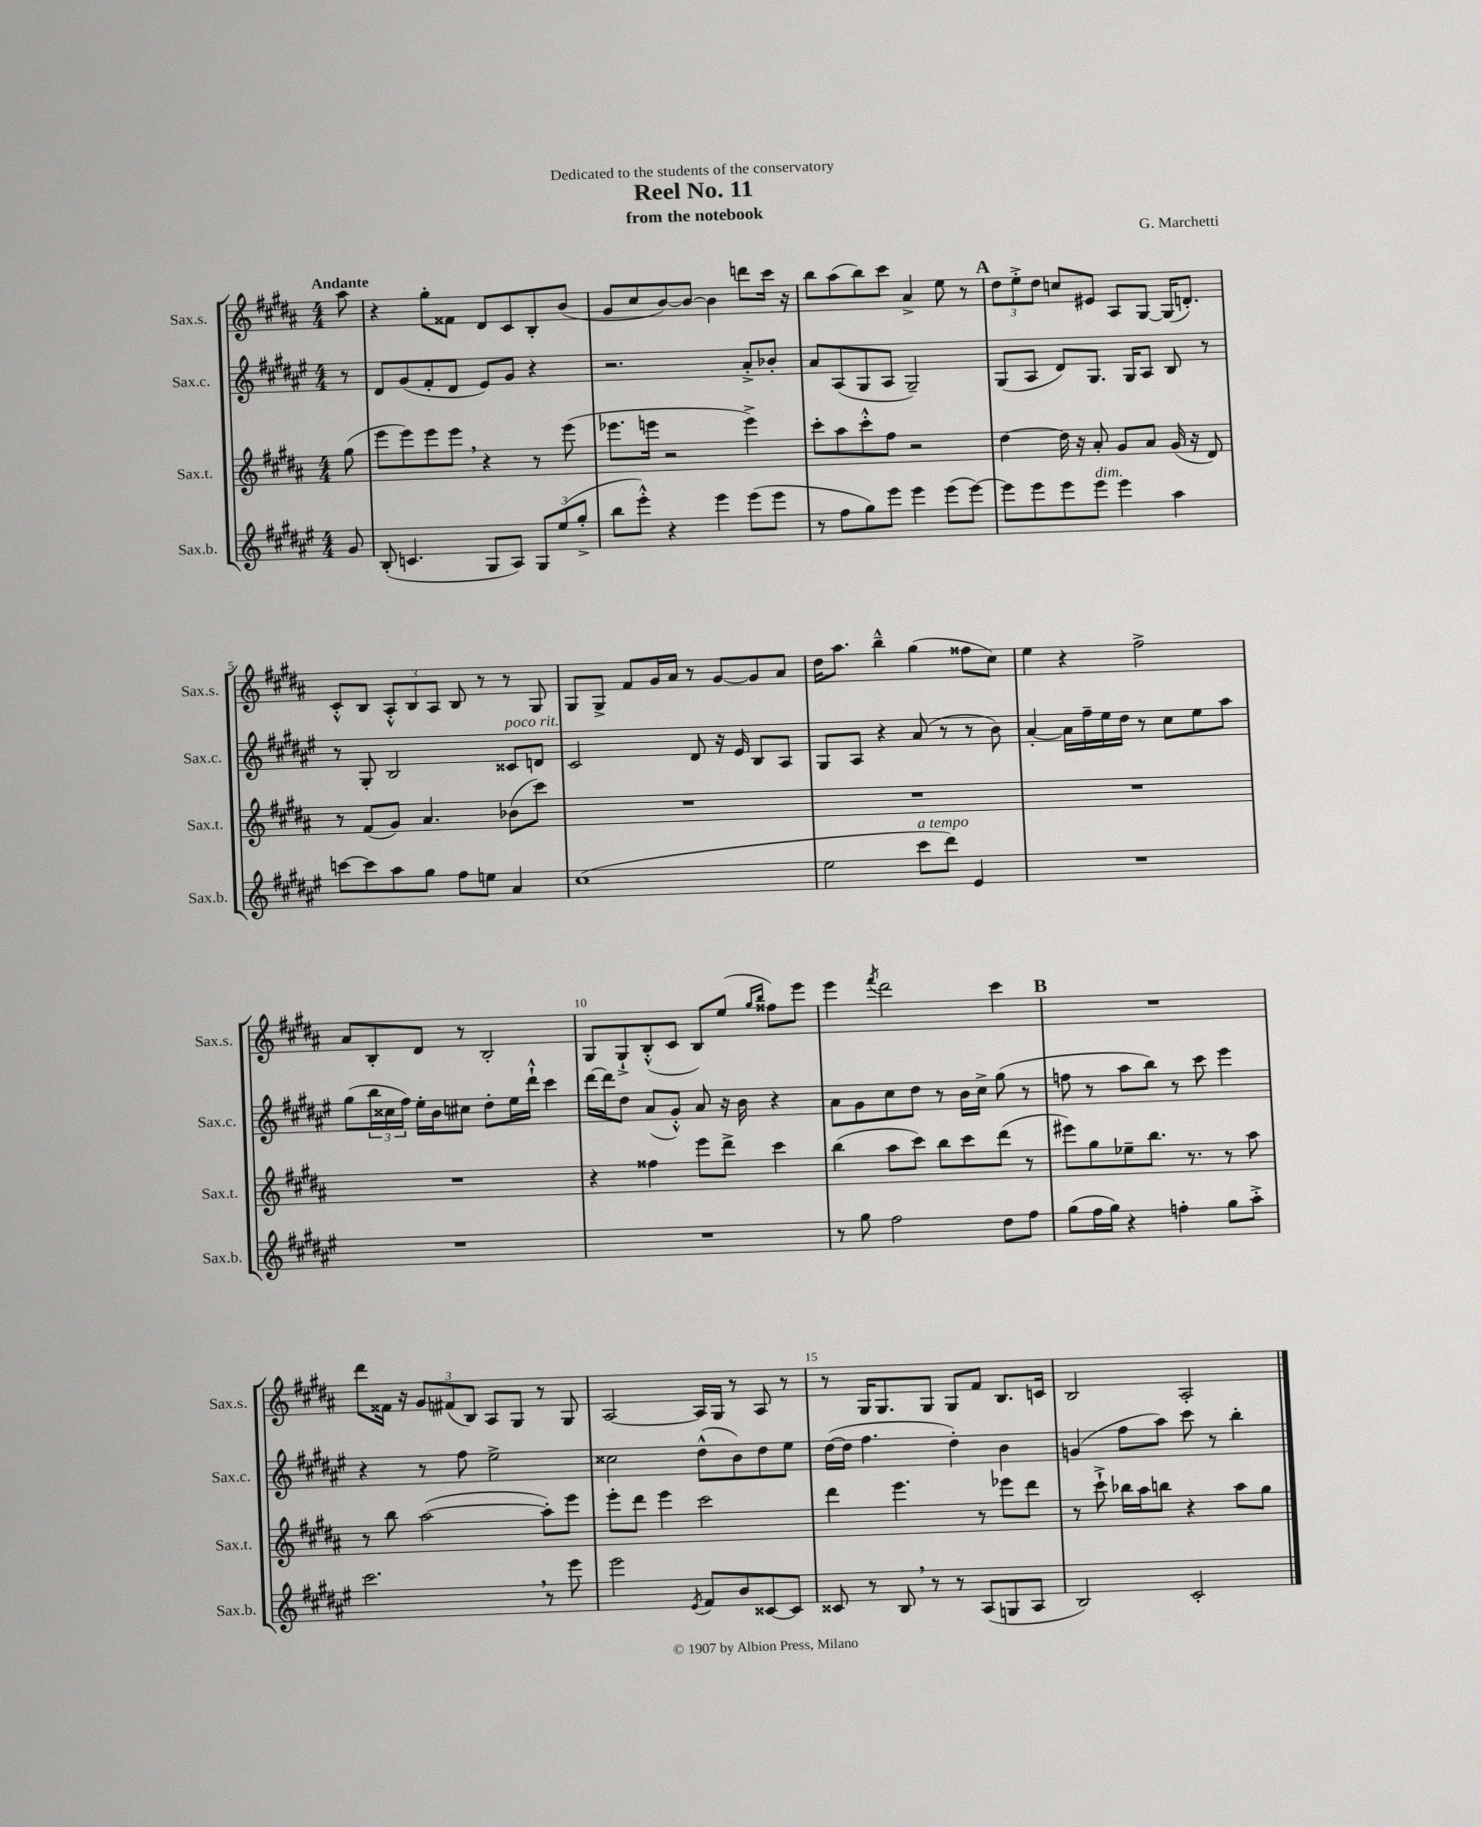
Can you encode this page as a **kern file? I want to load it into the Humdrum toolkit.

**kern	**kern	**kern	**kern
*staff4	*staff3	*staff2	*staff1
*clefG2	*clefG2	*clefG2	*clefG2
*k[f#c#g#d#a#e#]	*k[f#c#g#d#a#]	*k[f#c#g#d#a#e#]	*k[f#c#g#d#a#]
*M4/4	*M4/4	*M4/4	*M4/4
8g#/	(8gg#\	8r	8aa#\
=	=	=	=
(8B'/	8eee\L	8d#/L	4r
4.c/	8eee\)	(8g#/	.
.	8eee\	8f#'/	8gg#'\L
.	8eee\J	8d#/J	8f##\J
8G#/L	4r	8e#/L)	8d#/L
8A#/J)	.	8g#/J	8c#/
12G#/L	8r	4r	8B'/
(12ee#/	.	.	.
.	(8eee\	.	(8b/J
12gg#'^/J	.	.	.
=	=	=	=
8bb\L	8.eee-\L	2.r	8g#/L
8eee#'^^\J)	.	.	8cc#/
.	16eee\Jk	.	.
4r	2r	.	[8b/)
.	.	.	8b/_J
4eee#\	.	.	4b\]
(8eee#\L	4eee^\)	8a#'^/L	8ddd\L
8eee#\J	.	8b-'/J	16ccc#\Jk
.	.	.	16r
=	=	=	=
8r	8ccc#'\L	8a#/L	8bb\L
8ff#\L	8aa#\	(8A#/	(8aa#\
8gg#\)	8ccc#'^^\	8G#/	8bb\)
8eee#\J	8ff#\J	8A#/J	8ccc#\J
4eee#\	2r	2G#~/)	4a#^/
(8eee#\L	.	.	8ee\
[8eee#\J)	.	.	8r
=	=	=	=
8eee#\]L	[4dd#\	(8G#/L	12dd#\L
.	.	.	12ee'^\
8eee#\	.	8A#/J	.
.	.	.	12dd#\J
8eee#\	16dd#\]	8d#/L)	8cc/L
.	16r	.	.
8eee#\J	8a#'/	8.G#/J	8e#/J
4eee#\	8g#/L	.	8A#/L
.	.	16G#/LK	.
.	8a#/J	8A#/J	[8G#/J
4aa#\	(16g#/	8B/	(16G#/]LK
.	16r	.	8.d'/J)
.	8d#/)	8r	.
=	=	=	=
[8ccc\L	8r	8r	8c#'^^/L
8ccc\]	(8f#/L	8G#'/	8B/J
8aa#\	8g#/J)	2B/	12A#'^^/L
.	.	.	12B/
8gg#\J	4.a#/	.	.
.	.	.	12A#/J
8ff#\L	.	.	8B/
8ee\J	.	.	8r
4a#/	(8b-\L	8c##/L	8r
.	8ccc#\J)	8d/J	8G#/
=	=	=	=
(1cc#	1r	2c#/	8G#/L
.	.	.	8G#^/J
.	.	.	8f#/L
.	.	.	16g#/L
.	.	.	16a#/JJ
.	.	8d#/	8r
.	.	16r	[8g#/L
.	.	16e#/	.
.	.	8B/L	8g#/]
.	.	8A#/J	8a#/J
=	=	=	=
2ee#\	1r	8G#/L	16dd#\LK
.	.	.	8.aa#\J
.	.	8A#/J	.
.	.	4r	4bb~^^\
8ccc#\L	.	(8a#/	(4gg#\
8ddd#\J)	.	8r	.
4e#/	.	8r	8ff##\L
.	.	8b\)	8cc#\J)
=	=	=	=
1r	1r	[4a#'/	4ee\
.	.	16a#\]LL	4r
.	.	16ff#~\	.
.	.	16ee#\	.
.	.	16dd#\JJ	.
.	.	8r	2ff#^\
.	.	8cc#\L	.
.	.	8ee#\	.
.	.	8aa#\J	.
=	=	=	=
1r	1r	(8gg#\L	8a#/L
.	.	24bb\L	8B'/
.	.	24cc##\	.
.	.	24ff#\JJ)	.
.	.	16ee#'\LL	8d#/J
.	.	16b\J	.
.	.	8cc#\J	8r
.	.	8dd#'\L	2B'/
.	.	16ee#\L	.
.	.	16ddd#`^^\JJ	.
.	.	4ccc#\	.
=	=	=	=
1r	4r	[16ddd#\LL	8G#/L
.	.	16ddd#\]J	.
.	.	8dd#\J	8G#`^/
.	4ff##\	(8a#/L	(8B'^^/
.	.	8g#'^^/J)	8c#/J
.	8eee\L	8a#/	8B/L)
.	8ddd#^\J	16r	(8ee/J
.	.	16b\	.
.	.	.	16qqgg#/LL
.	.	.	16qqbb/JJ
.	4ccc#\	4r	8ff##\L)
.	.	.	8eee\J
=	=	=	=
8r	(4bb\	8a#\L	4eee\
8gg#\	.	8g#\	.
.	.	.	8qfff#/
2ff#\	8aa#\L	8cc#\	2ddd#\
.	8ccc#\J)	8dd#\J	.
.	8bb\L	8r	.
.	8ccc#\	16b\LL	.
.	.	16cc#^\JJ	.
8dd#\L	(8ddd#\J	(8gg#\	4ccc#\
8ff#\J	8r	8r	.
=	=	=	=
(8gg#\L	8eee#\L)	8ff\	1r
16ff#\L	8gg#\	8r	.
16gg#\JJ)	.	.	.
4r	8ee-~\	8aa#\L	.
.	8.bb\J	8bb\J)	.
4ff'\	.	8r	.
.	8.r	.	.
.	.	8ccc#\	.
8gg#\L	8r	4eee#\	.
8aa#'^\J	8aa#\	.	.
=	=	=	=
2.ccc#\	8r	4r	8ddd#\L
.	8bb\	.	16f##\Jk
.	.	.	16r
.	([2aa#\	8r	12g#/L
.	.	.	(12f#/
.	.	8ff#\	.
.	.	.	12B/J)
.	.	2ee#^\	8A#/L
.	.	.	8G#/J
8r	8aa#'\]L)	.	8r
8eee#\	8eee\J	.	8G#/
=	=	=	=
2eee#\	8eee'\L	2cc##\	[2A#/
.	8ddd#\J	.	.
.	4eee\	.	.
8qe#/	.	.	.
8f#/L	2ccc#\	(8dd#^^\L	16A#/]LL
.	.	.	16G#/JJ
8b/	.	8b\)	8r
[8c##/	.	8dd#\	8A#/
8c##/]J	.	8ee#\J	8r
=	=	=	=
8c##/	4ddd#\	([16dd#\LL	8r
.	.	16dd#\]JJ	.
8r	.	4.ff#\	16G#/LK
.	.	.	8.G#/
8B/	4.eee\	.	.
8r	.	.	8G#/J
8r	.	4dd#'\)	8G#/L
(8A#/L	8r	.	8f#/J
8G/	8eee-\L	4b\	8.B/L
8A#/J	8ddd#\J	.	.
.	.	.	16c/Jk
=	=	=	=
2B/)	8r	(4g/	2B/
.	8ccc#`^\	.	.
.	16bb-\LL	8ff#\L	.
.	16aa#\J	.	.
.	8bb\J	8aa#\J)	.
2c#'/	4r	8ccc#\	2A#'/
.	.	8r	.
.	8aa#\L	4bb'\	.
.	8gg#\J	.	.
==	==	==	==
*-	*-	*-	*-
